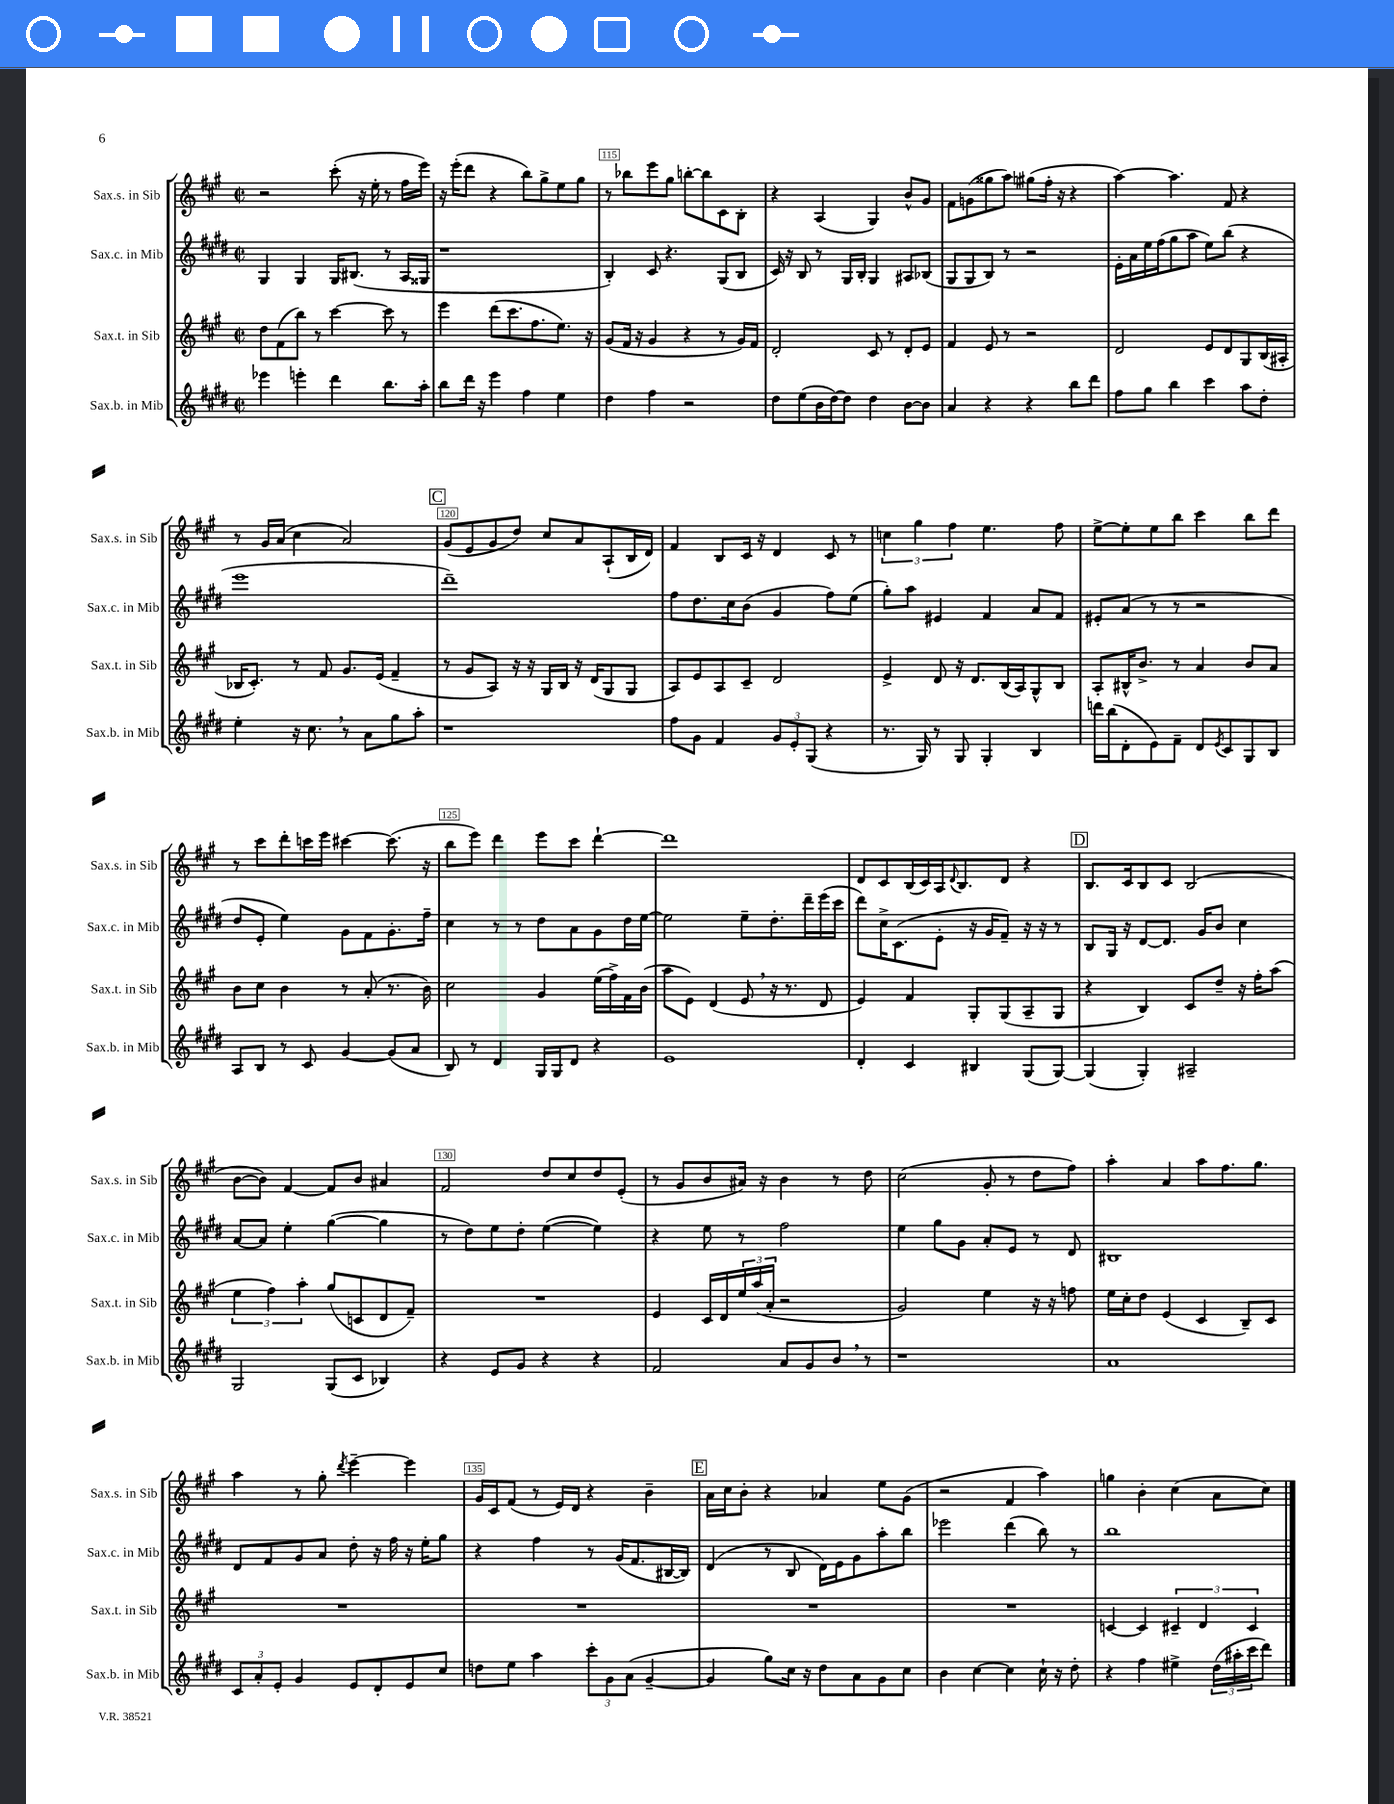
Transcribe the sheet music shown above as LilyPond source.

<<
\new StaffGroup <<
\new Staff = "s0" \with { instrumentName = "Sax.s. in Sib" shortInstrumentName = "Sax.s. in Sib" } {
    \clef treble \key a \major \defaultTimeSignature \time 2/2
    r2 cis'''8-.( r16 e''16-. r8 fis''16 e'''16) |
    r16 e'''16-.( d'''8 r4 b''8) gis''8-> e''8 gis''8 |
    r8 bes''8 e'''8 gis''8 b''8~-. b''8 cis'8 b8-. |
    r4 a4( gis4) b'8-^ gis'8 |
    fis'8 g'8( gisis''8 a''8) gis''8( fis''16-. r16 r4 |
    a''4~) a''4. fis'8 r4 |
    r8 gis'16 a'16( cis''4 a'2) |
    \mark \markup { \box "C" } gis'8( e'8 gis'8 d''8) cis''8 a'8 a8-!( b16 d'16) |
    fis'4 b8 cis'16 r16 d'4 cis'8 r8 |
    \tuplet 3/2 { c''4 gis''4 fis''4 } e''4. fis''8 |
    e''8~-> e''8-. e''8 b''8 cis'''4 b''8 d'''8 |
    r8 cis'''8 d'''8-. c'''16 e'''16 cis'''4~ cis'''8.( r16 |
    b''8 e'''8) d'''4 e'''8 cis'''8 d'''4~-! |
    d'''1 |
    d'8 cis'8 b16( cis'16) a16 \appoggiatura { d'8 } b8. d'8 r4 |
    \mark \markup { \box "D" } b8. cis'16 b8 cis'8 b2( |
    b'8~ b'8) fis'4~ fis'8 b'8 ais'4 |
    fis'2 d''8 cis''8 d''8 e'8-.( |
    r8 gis'8 b'8 ais'16) r16 b'4 r8 d''8 |
    cis''2( gis'8-. r8 d''8 fis''8) |
    a''4-. a'4 a''8 fis''8. gis''8. |
    a''4 r8 gis''8-. \acciaccatura { d'''8 } e'''4~-- e'''4 |
    gis'16 cis'16 fis'8( r8 e'16) d'16 r4 b'4-- |
    \mark \markup { \box "E" } a'16 cis''16 b'8-. r4 aes'4 e''8 gis'8( |
    r2 fis'4 a''4) |
    g''4 b'4-. cis''4( a'8 cis''8) \bar "|." |
}
\new Staff = "s1" \with { instrumentName = "Sax.c. in Mib" shortInstrumentName = "Sax.c. in Mib" } {
    \clef treble \key e \major \defaultTimeSignature \time 2/2
    gis4 gis4 gis16 bis8.( r8 a16 gisis16 |
    r1 |
    b4-.) cis'8 r4. gis8( b8 |
    cis'16) r16 b8 r8 gis16 b16-. gis4 ais8 bes8( |
    gis8 gis8 b8) r8 r2 |
    e'16-. a'16 e''16 fis''16( gis''8 a''8 e''8) b''8( r4 |
    e'''1 |
    \mark \markup { \box "C" } dis'''1--) |
    fis''8 dis''8. cis''16 b'8( gis'4 fis''8) e''8( |
    gis''8-.) a''8 eis'4 fis'4 a'8 fis'8 |
    eis'8-. a'8( r8 r8 r2 |
    dis''8 e'8-. e''4) gis'8 fis'8 gis'8.-. fis''16-- |
    cis''4 r8 r8 dis''8 a'8 gis'8 dis''16 e''16~ |
    e''2 e''8-- dis''8.-. dis'''16-- e'''16( cis'''16 |
    dis'''8) cis''16-> cis'8.( e'8-. r16 gis'16 fis'8--) r16 r16 r8 |
    \mark \markup { \box "D" } b8 gis16 r16 dis'8~ dis'8. gis'16 b'8 cis''4 |
    a'8~ a'8 e''4-. gis''4~( gis''4 |
    r8 dis''8) e''8 dis''8-. e''4~( e''4) |
    r4 e''8 r8 fis''2 |
    e''4 gis''8 gis'8 a'8-. e'8 r8 dis'8 |
    bis1 |
    dis'8 fis'8 gis'8 a'8 dis''8-. r16 fis''16 r16 e''16-. gis''8 |
    r4 fis''4 r8 gis'16( fis'8. bis16~ bis16) |
    \mark \markup { \box "E" } dis'4( r8 b8 dis'16) e'16 gis'8 a''8-. b''8 |
    ees'''2 dis'''4( b''8) r8 |
    b''1 \bar "|." |
}
\new Staff = "s2" \with { instrumentName = "Sax.t. in Sib" shortInstrumentName = "Sax.t. in Sib" } {
    \clef treble \key a \major \defaultTimeSignature \time 2/2
    d''8 fis'8( b''8) r8 cis'''4~ cis'''8 r8 |
    e'''4 d'''8( cis'''8. fis''8. e''8.) r16 |
    gis'8( fis'16 r16 gis'4 r4 r8 gis'16) fis'16 |
    d'2-. cis'8 r8 d'8-. e'8 |
    fis'4 e'8 r8 r2 |
    d'2 e'8 d'8 gis8 b16( ais16-. |
    bes16 cis'8.-.) r8 fis'8 gis'8. e'16( fis'4-- |
    \mark \markup { \box "C" } r8 gis'8 a8) r16 r16 gis16 b16 r16 d'16( gis8 gis8 |
    a8) e'8 a8 cis'8-- d'2 |
    e'4-> d'8 r16 d'8. b16( a16) gis8-^ b8 |
    a8-. bis16-^ b'8.-> r8 a'4 b'8 a'8 |
    b'8 cis''8 b'4 r8 a'8-.( r8. b'16) |
    cis''2 gis'4 e''16( fis''16->) fis'16 b'16( |
    a''8 e'8) d'4( e'8 \breathe r16 r8. d'8 |
    e'4) fis'4 gis8-. gis8( a8-- gis8 |
    \mark \markup { \box "D" } r4 b4) cis'8 d''8-- r16 fis''16-. a''8( |
    \tuplet 3/2 { e''4 fis''4) a''4-. } gis''8( c'8 d'8 fis'8--) |
    R1 |
    e'4 cis'16 d'16 \tuplet 3/2 { e''16 a''16( a'16-. } r2 |
    gis'2) e''4 r16 r16 f''8 |
    e''16 cis''16-. d''8 e'4( cis'4 b8--) cis'8 |
    R1 |
    R1 |
    \mark \markup { \box "E" } R1 |
    R1 |
    c'4~ c'4 \tuplet 3/2 { cis'4-- d'4 cis'4 } \bar "|." |
}
\new Staff = "s3" \with { instrumentName = "Sax.b. in Mib" shortInstrumentName = "Sax.b. in Mib" } {
    \clef treble \key e \major \defaultTimeSignature \time 2/2
    ees'''4 e'''4-. dis'''4 b''8. a''16-. |
    b''8 dis'''16 r16 e'''4 fis''4 e''4 |
    dis''4 fis''4 r2 |
    dis''8 e''8( b'16 dis''16~) dis''8 dis''4 b'8~ b'8 |
    a'4 r4 r4 b''8 dis'''8 |
    fis''8 gis''8 b''4 cis'''4 a''8 dis''8-. |
    e''4-. r16 cis''8. \breathe r8 a'8 gis''8 a''8-. |
    \mark \markup { \box "C" } r1 |
    fis''8 gis'8 fis'4 \tuplet 3/2 { gis'8 e'8-. gis8( } r4 |
    r8. gis16) r8 gis8 gis4-. b4 |
    d'''16 b''16( dis'8-. e'8) fis'8-- dis'8 \acciaccatura { e'8 } cis'8 gis8 b8 |
    a8 b8 r8 cis'8 gis'4~ gis'8( a'8 |
    b8) r8 dis'4 gis16 gis16 dis'8 r4 |
    e'1 |
    dis'4-. cis'4 bis4 gis8( gis8~) |
    \mark \markup { \box "D" } gis4( gis4-.) ais2-- |
    gis2 gis8( cis'8 bes4) |
    r4 e'8 gis'8 r4 r4 |
    fis'2 a'8 gis'8 b'8 \breathe r8 |
    r1 |
    a'1 |
    \tuplet 3/2 { cis'8 a'8-. e'8-. } gis'4 e'8 dis'8-. e'8 cis''8 |
    d''8 e''8 a''4 \tuplet 3/2 { cis'''8-. gis'8 a'8( } gis'4~-- |
    \mark \markup { \box "E" } gis'4 gis''8) cis''16 r16 dis''8 a'8 gis'8 cis''8 |
    b'4 cis''4~ cis''4 cis''16-! r16 dis''8-. |
    r4 fis''4 eis''4-> \tuplet 3/2 { dis''16( ais''16-. cis'''16 } dis'''8) \bar "|." |
}
>>
>>
